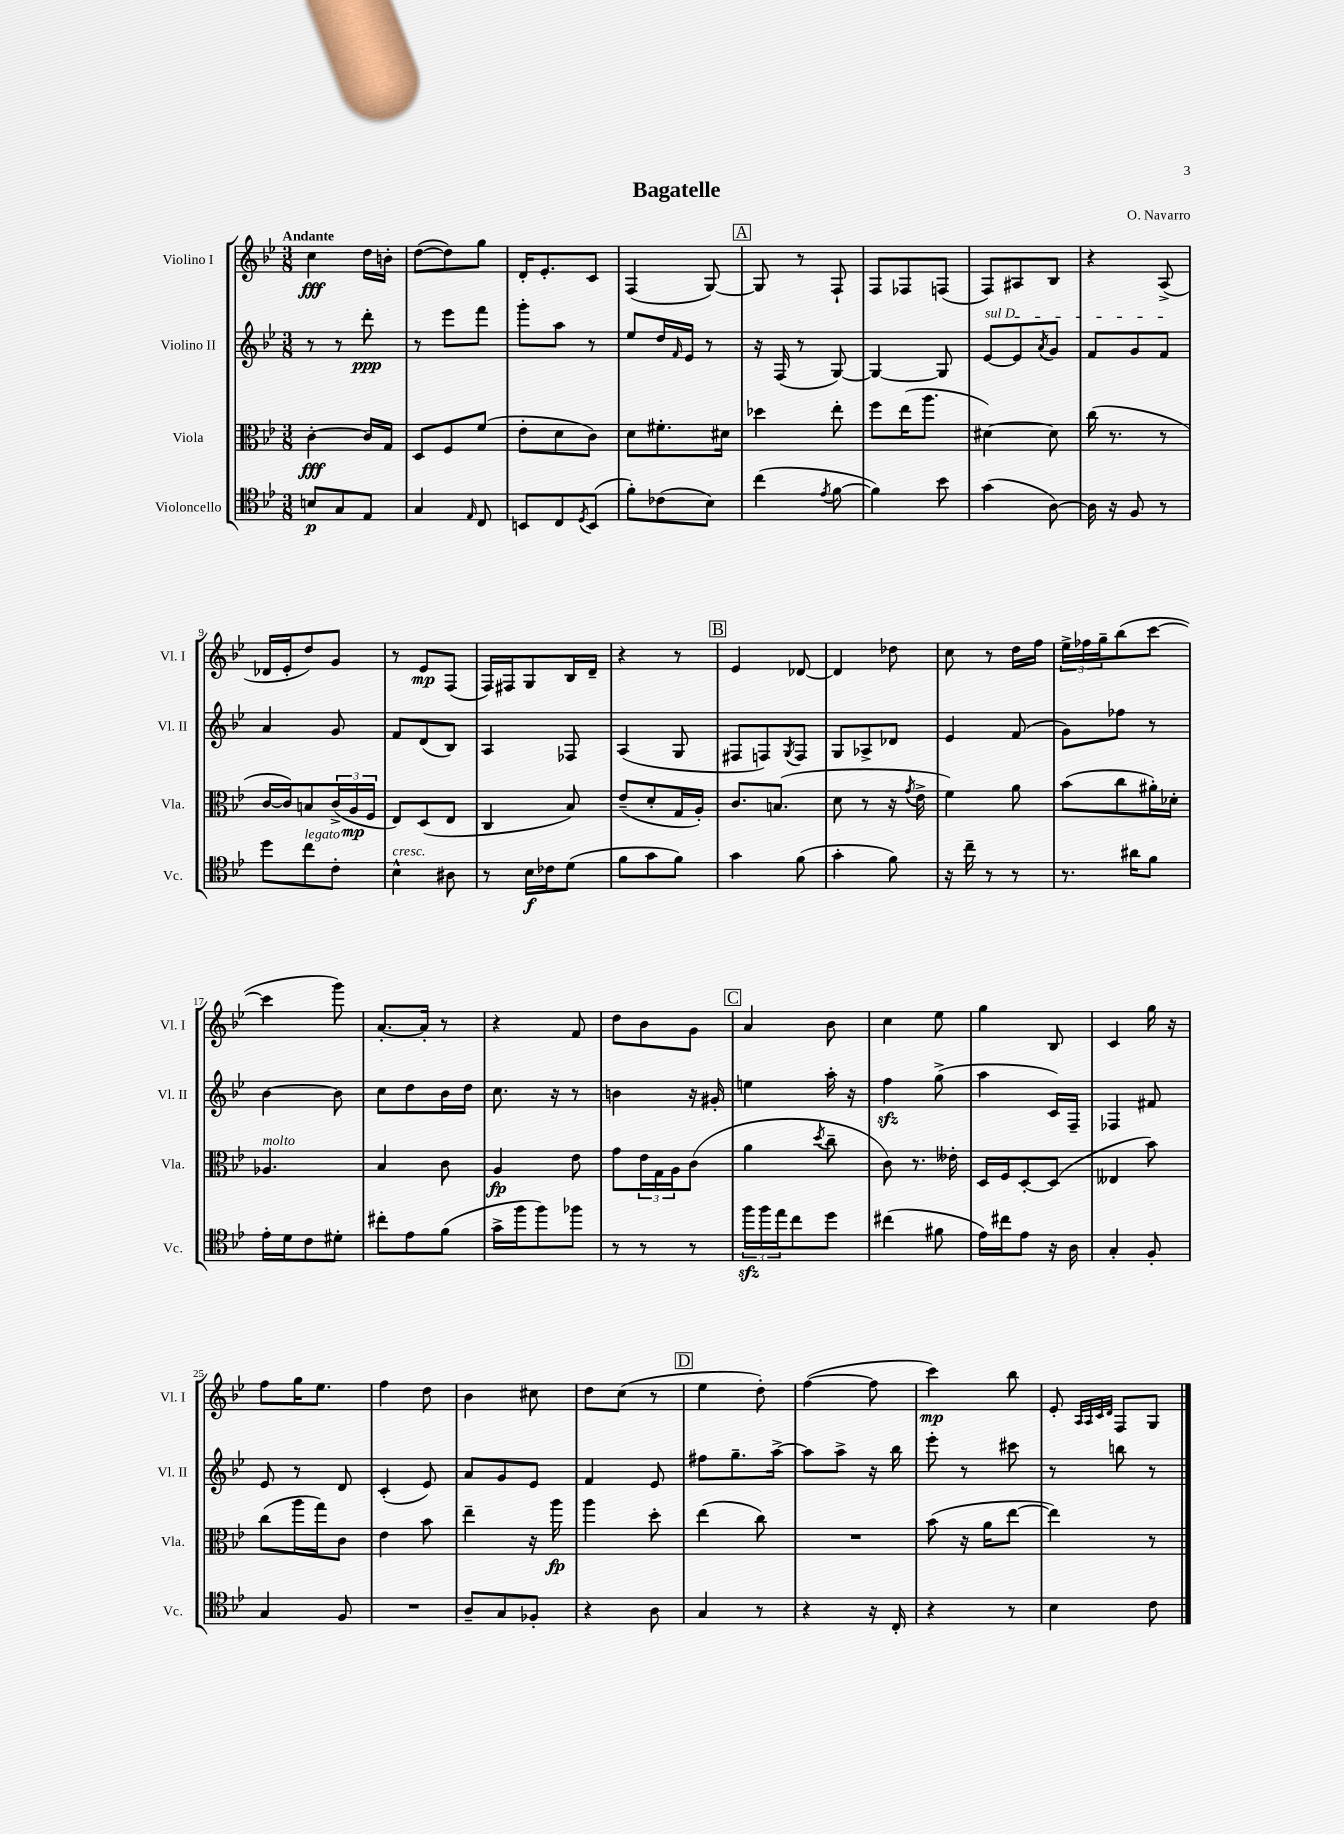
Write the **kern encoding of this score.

**kern	**kern	**kern	**kern
*staff4	*staff3	*staff2	*staff1
*clefC4	*clefC3	*clefG2	*clefG2
*k[b-e-]	*k[b-e-]	*k[b-e-]	*k[b-e-]
*M3/8	*M3/8	*M3/8	*M3/8
8B/L	[4c'\	8r	4cc\
8G/	.	8r	.
8E-/J	16c/]LL	8ddd'\	16dd\LL
.	16G/JJ	.	16b'\JJ
=	=	=	=
4G/	8D/L	8r	([8dd\L
.	8F/	8eee-\L	8dd\])
16qqE-/	.	.	.
8C/	(8f/J	8fff\J	8gg\J
=	=	=	=
8BB/L	8e-'\L	8ggg'\L	16d'/LK
.	.	.	8.e-'/
8C/	8d\	8aa\J	.
8qD/	.	.	.
(8BB/J	8c\J)	8r	8c/J
=	=	=	=
8f'\L)	8d\L	8ee-/L	(4F/
(8c-\	8.f#'\	16dd/L	.
.	.	16qqf/	.
.	.	16e-/JJ	.
8B-\J)	.	8r	[8G/)
.	16d#\Jk	.	.
=	=	=	=
(4cc\	4dd-\	16r	8G/]
.	.	(16F/	.
.	.	8r	8r
8qe-/	.	.	.
[8f\	8ee-'\	[8G/)	8F`/
=	=	=	=
4f\])	8ff\L	4G/_	8F/L
.	(16ee-\K	.	8F-/
.	8.aa\J	.	.
8b-\	.	8G/]	(8F/J
=	=	=	=
(4g\	[4d#\)	[8e-/L	8F/L)
.	.	8e-/]	8A#/
.	.	8qa/	.
[8A\)	8d#\]	8g/J	8B-/J
=	=	=	=
16A\]	(16cc\	8f/L	4r
16r	8.r	.	.
8F/	.	8g/	.
8r	8r	8f/J	(8A^/
=	=	=	=
8dd\L	[16c/LL	4a/	16d-/LL
.	16c/]J)	.	16e-'/J
8cc\	8B/	.	8dd/)
8c'\J	(24c^/L	8g/	8g/J
.	24A/	.	.
.	24F/JJ	.	.
=	=	=	=
4B-^^\	8E-/L)	8f/L	8r
.	(8D/	(8d/	8e-/L
8A#\	8E-/J	8B-/J)	(8F/J
=	=	=	=
8r	4C/	4A/	16F/LL)
.	.	.	16F#/J
16B-\LL	.	.	8G/
16c-\J	.	.	.
(8d\J	8B-/)	8F-/	16B-/L
.	.	.	16d~/JJ
=	=	=	=
8f\L	(8e-~/L	(4A/	4r
8g\	8d'/	.	.
8f\J)	16G/L	8G/	8r
.	16A'/JJ)	.	.
=	=	=	=
4g\	8.c/L	8F#/L	4e-/
.	.	8F/)	.
.	(8.B/J	.	.
.	.	8qG/	.
(8f\	.	8F/J	[8d-/
=	=	=	=
4g'\	8d\	8G/L	4d-/]
.	8r	8A-^/	.
8f\)	16r	8d-/J	8dd-\
.	8qg/	.	.
.	16e-^\	.	.
=	=	=	=
16r	4f\)	4e-/	8cc\
16cc~\	.	.	.
8r	.	.	8r
8r	8a\	(8f/	16dd\LL
.	.	.	16ff\JJ
=	=	=	=
8.r	(8b-\L	8g\L)	24ee-^\LL
.	.	.	24ff-\
.	.	.	24gg~\J
.	8cc\	8ff-\J	(8bb-\
16a#\LK	.	.	.
8f\J	16a#'\L)	8r	[8ccc\J
.	16d-'\JJ	.	.
=	=	=	=
16e-'\LL	4.A-/	[4b-\	4ccc\]
16d\J	.	.	.
8c\	.	.	.
8d#'\J	.	8b-\]	8ggg\)
=	=	=	=
8cc#'\L	4B-/	8cc\L	[8.a'/L
8e-\	.	8dd\	.
.	.	.	16a'/]Jk
(8f\J	8c\	16b-\L	8r
.	.	16dd\JJ	.
=	=	=	=
16g^\LL	4A/	8.cc\	4r
16ff\J	.	.	.
8ff\)	.	.	.
.	.	16r	.
8ff-\J	8e-\	8r	8f/
=	=	=	=
8r	8g\L	4b\	8dd\L
8r	24e-\L	.	8b-\
.	24G\	.	.
.	24A\J	.	.
8r	(8c\J	16r	8g\J
.	.	16g#'/	.
=	=	=	=
24ff\LL	4a\	4ee\	4a/
24ff\	.	.	.
24ee-\J	.	.	.
8cc\	.	.	.
.	8qdd/	.	.
8dd\J	8cc~\	16aa'\	8b-\
.	.	16r	.
=	=	=	=
(4cc#\	8c\)	4ff\	4cc\
.	8.r	.	.
8f#\	.	(8gg^\	8ee-\
.	16e--'\	.	.
=	=	=	=
16e-\LL)	16D/LL	4aa\	4gg\
16cc#\J	16F/J	.	.
8e-\J	[8D'/	.	.
16r	(8D/]J	16c/LL)	8B-/
16A\	.	16F~/JJ	.
=	=	=	=
4G'/	4E--/	4F-/	4c/
8F'/	8b-\)	8f#/	16gg\
.	.	.	16r
=	=	=	=
4G/	(8cc\L	8e-/	8ff\L
.	16aa\L	8r	16gg\K
.	16gg\J)	.	8.ee-\J
8F/	8c\J	8d/	.
=	=	=	=
4.r	4e-\	(4c'/	4ff\
.	8b-\	8e-/)	8dd\
=	=	=	=
8A~/L	4ee-~\	8a/L	4b-\
8G/	.	8g/	.
8F-'/J	16r	8e-/J	8cc#\
.	16aa\	.	.
=	=	=	=
4r	4aa\	4f/	8dd\L
.	.	.	(8cc\J
8A\	8dd'\	8e-/	8r
=	=	=	=
4G/	(4ee-\	8ff#\L	4ee-\
.	.	8.gg~\	.
8r	8cc\)	.	8dd'\)
.	.	[16aa^\Jk	.
=	=	=	=
4r	4.r	8aa\]L	([4ff\
.	.	8aa^\J	.
16r	.	16r	8ff\]
16C'/	.	16bb-\	.
=	=	=	=
4r	(8b-\	8eee-'\	4ccc\)
.	16r	8r	.
.	16a\LK	.	.
8r	[8ee-\J	8ccc#\	8bb-\
=	=	=	=
4B-\	4ee-\])	8r	8e-'/
.	.	.	32qqA/LLL
.	.	.	32qqA/
.	.	.	32qqc/
.	.	.	32qqd/JJJ
.	.	8bb\	8F/L
8c\	8r	8r	8G/J
==	==	==	==
*-	*-	*-	*-
